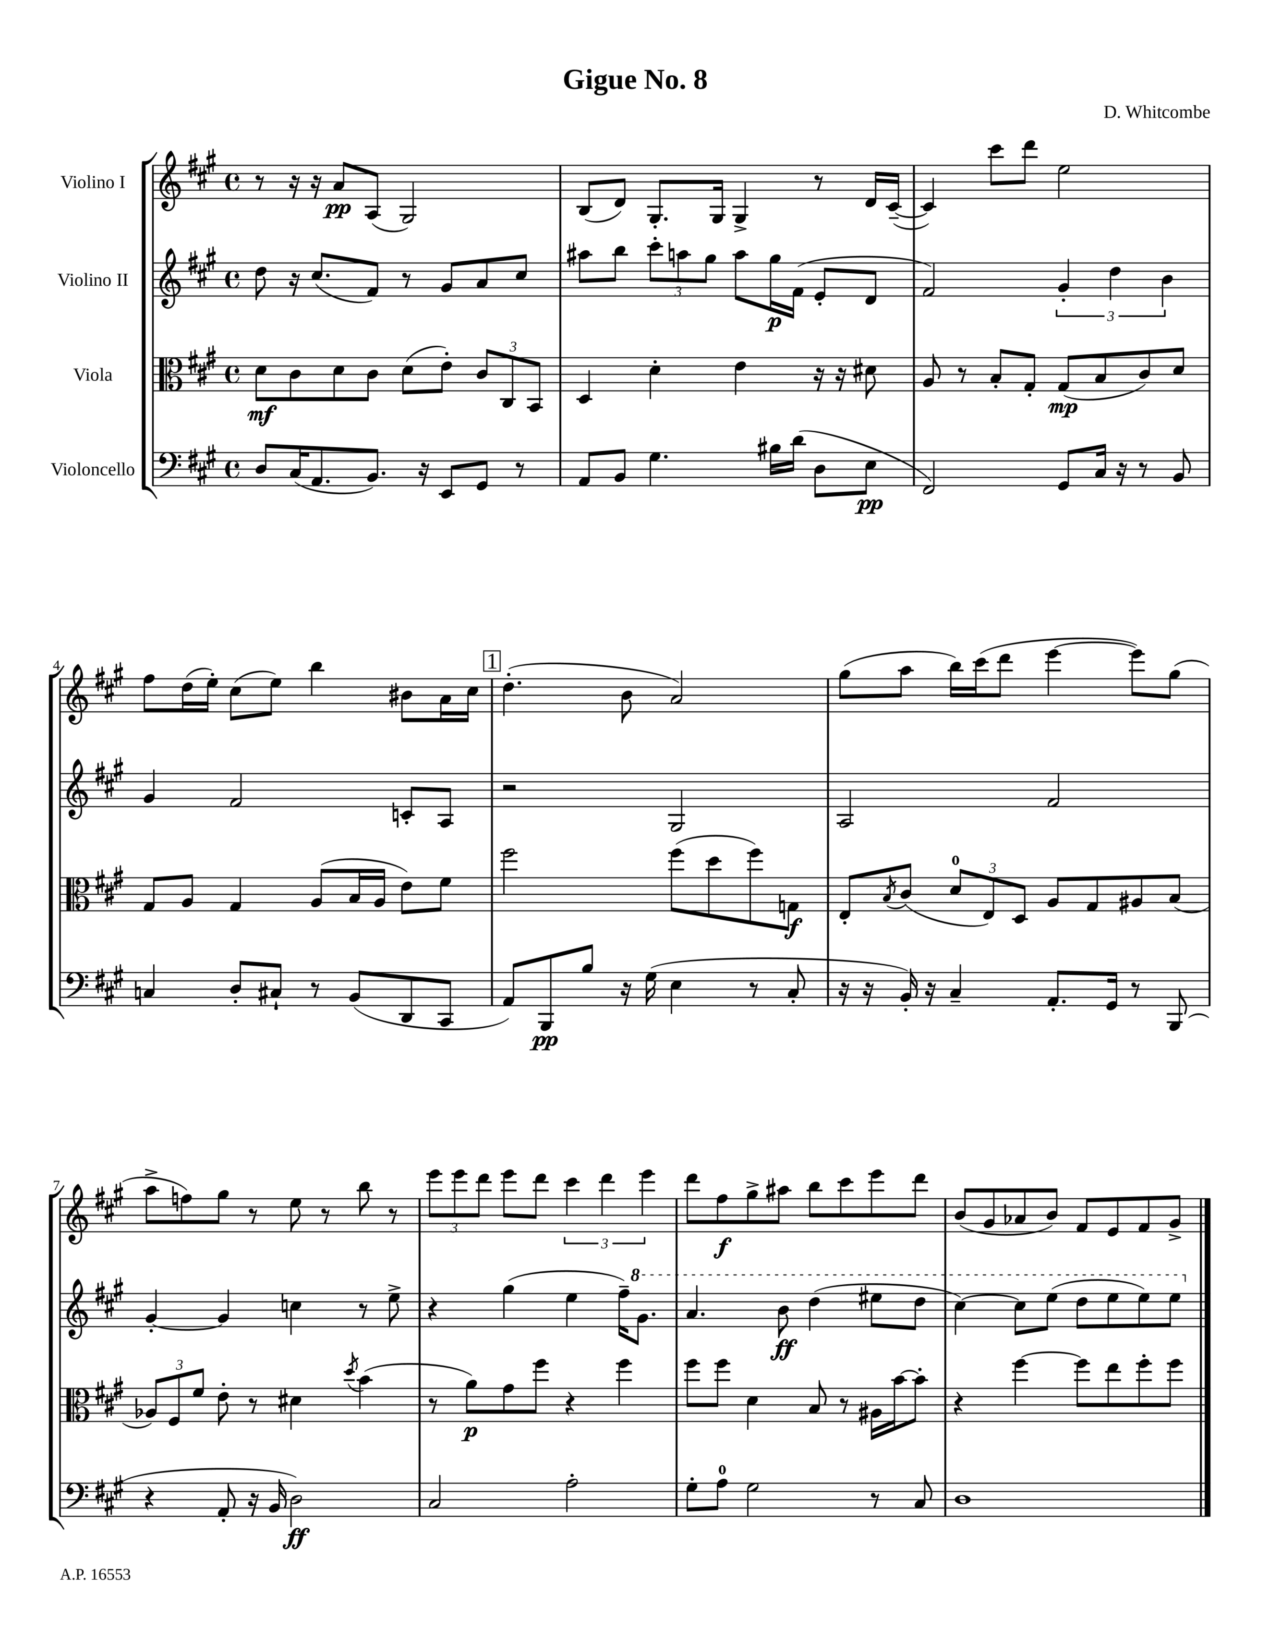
\header { title = "Gigue No. 8" composer = "D. Whitcombe" }
<<
\new StaffGroup <<
\new Staff = "s0" \with { instrumentName = "Violino I" } {
    \clef treble \key a \major \defaultTimeSignature \time 4/4
    r8 r16 r16 a'8\pp a8( gis2) |
    b8( d'8) gis8.-. gis16 gis4-> r8 d'16 cis'16~--( |
    cis'4) cis'''8 d'''8 e''2 |
    fis''8 d''16( e''16-.) cis''8( e''8) b''4 bis'8 a'16 cis''16 |
    \mark \markup { \box "1" } d''4.-.( b'8 a'2) |
    gis''8( a''8 b''16) cis'''16( d'''8 e'''4~ e'''8) gis''8( |
    a''8-> f''8) gis''8 r8 e''8 r8 b''8 r8 |
    \tuplet 3/2 { e'''8 e'''8 d'''8 } e'''8 d'''8 \tuplet 3/2 { cis'''4 d'''4 e'''4 } |
    d'''8 fis''8\f gis''8-> ais''8 b''8 cis'''8 e'''8 d'''8 |
    b'8( gis'8 aes'8 b'8) fis'8 e'8 fis'8 gis'8-> \bar "|." |
}
\new Staff = "s1" \with { instrumentName = "Violino II" } {
    \clef treble \key a \major \defaultTimeSignature \time 4/4
    d''8 r16 cis''8.( fis'8) r8 gis'8 a'8 cis''8 |
    ais''8 b''8 \tuplet 3/2 { cis'''8-. a''8 gis''8 } a''8 gis''16\p fis'16( e'8-. d'8 |
    fis'2) \tuplet 3/2 { gis'4-. d''4 b'4 } |
    gis'4 fis'2 c'8-. a8 |
    \mark \markup { \box "1" } r2 gis2 |
    a2 fis'2 |
    gis'4~-. gis'4 c''4 r8 e''8-> |
    r4 gis''4( e''4 fis''16--) \ottava #1 gis''8. |
    a''4. b''8\ff d'''4( eis'''8 d'''8 |
    cis'''4~) cis'''8 e'''8( d'''8 e'''8 e'''8) e'''8 \ottava #0 \bar "|." |
}
\new Staff = "s2" \with { instrumentName = "Viola" } {
    \clef alto \key a \major \defaultTimeSignature \time 4/4
    d'8\mf cis'8 d'8 cis'8 d'8( e'8-.) \tuplet 3/2 { cis'8 cis8 b,8 } |
    d4 d'4-. e'4 r16 r16 dis'8 |
    a8 r8 b8-. gis8-. gis8\mp( b8 cis'8) d'8 |
    gis8 a8 gis4 a8( b16 a16 e'8) fis'8 |
    \mark \markup { \box "1" } fis''2 fis''8( d''8 fis''8) g8\f |
    e8-. \acciaccatura { b8 } cis'8( \tuplet 3/2 { d'8-0 e8) d8 } a8 gis8 ais8 b8( |
    \tuplet 3/2 { aes8) fis8 fis'8 } e'8-. r8 dis'4 \acciaccatura { d''8 } b'4( |
    r8 a'8\p) gis'8 fis''8 r4 fis''4 |
    fis''8 fis''8 d'4 b8 r8 ais16 b'16~ b'8-. |
    r4 fis''4~ fis''8 e''8 fis''8-. fis''8 \bar "|." |
}
\new Staff = "s3" \with { instrumentName = "Violoncello" } {
    \clef bass \key a \major \defaultTimeSignature \time 4/4
    d8 cis16( a,8. b,8.) r16 e,8 gis,8 r8 |
    a,8 b,8 gis4. bis16 d'16( d8 e8\pp |
    fis,2) gis,8 cis16 r16 r8 b,8 |
    c4 d8-. cis8-! r8 b,8( d,8 cis,8 |
    \mark \markup { \box "1" } a,8) b,,8\pp b8 r16 gis16( e4 r8 cis8-. |
    r16 r16 b,16-.) r16 cis4-- a,8.-. gis,16 r8 b,,8( |
    r4 a,8-. r16 b,16 d2\ff) |
    cis2 a2-. |
    gis8-. a8-0 gis2 r8 cis8 |
    d1 \bar "|." |
}
>>
>>
